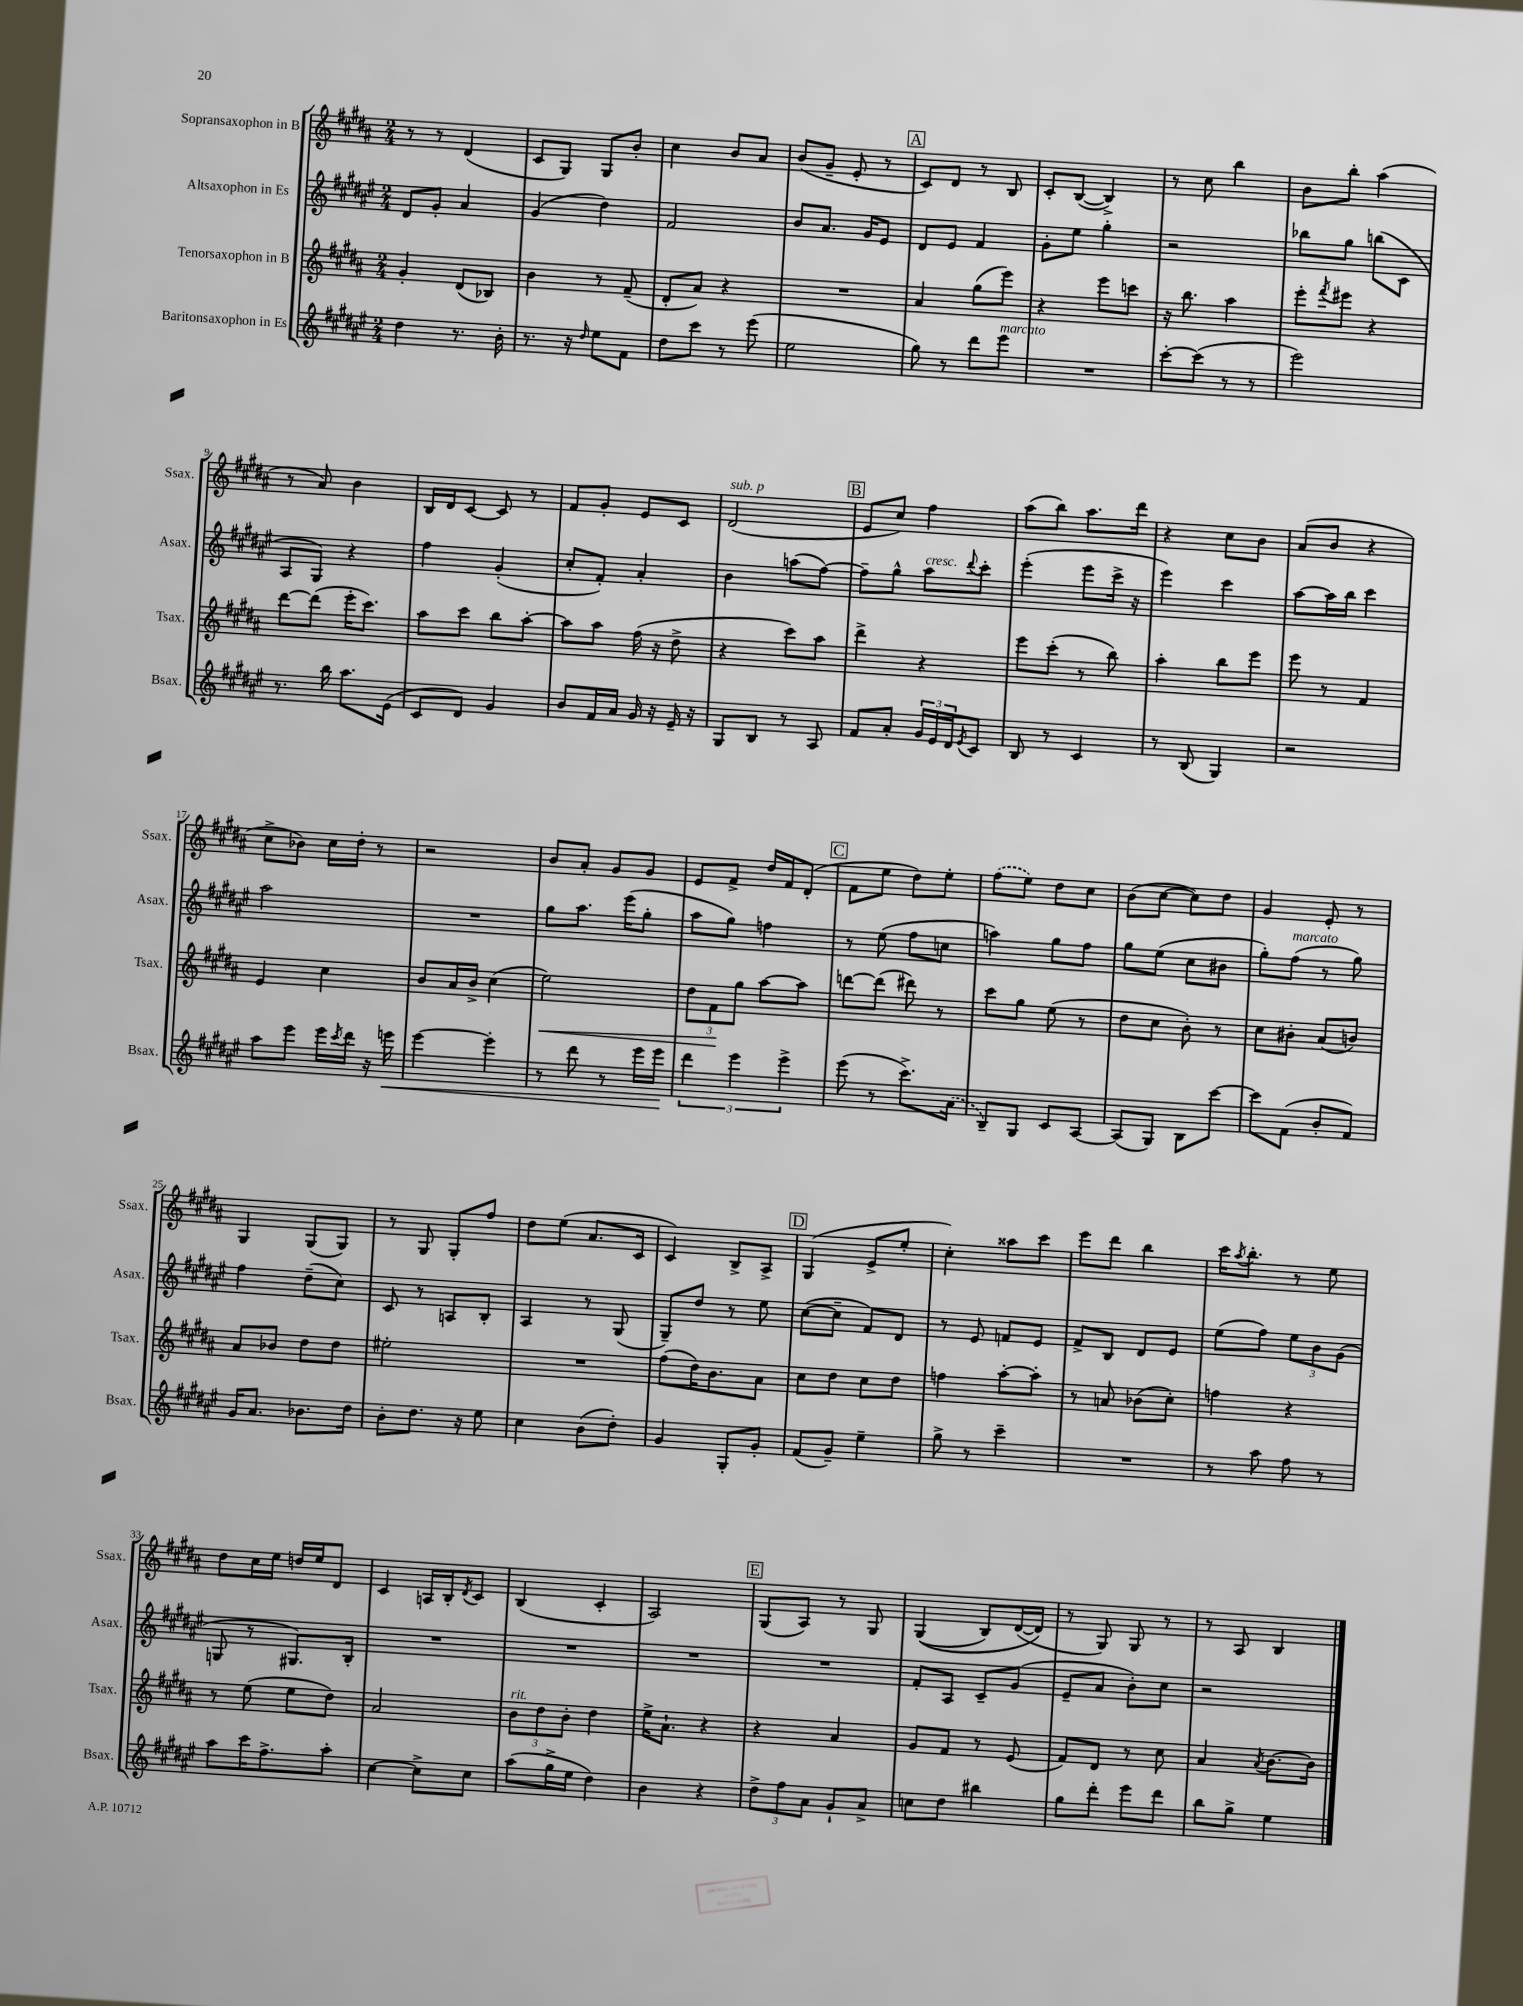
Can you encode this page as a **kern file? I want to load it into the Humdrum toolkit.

**kern	**dynam	**kern	**dynam	**kern	**kern
*part4	*part4	*part3	*part3	*part2	*part1
*staff4	*staff4	*staff3	*staff3	*staff2	*staff1
*I"Baritonsaxophon in Es	*	*I"Tenorsaxophon in B	*	*I"Altsaxophon in Es	*I"Sopransaxophon in B
*I'Bsax.	*	*I'Tsax.	*	*I'Asax.	*I'Ssax.
*clefG2	*	*clefG2	*	*clefG2	*clefG2
*k[f#c#g#d#a#e#]	*	*k[f#c#g#d#a#]	*	*k[f#c#g#d#a#e#]	*k[f#c#g#d#a#]
*M2/4	*	*M2/4	*	*M2/4	*M2/4
=1	=1	=1	=1	=1	=1
4dd#\	.	4g#'/	.	8d#/L	8r
.	.	.	.	8g#'/J	8r
8.r	.	(8d#/L	.	4a#/	(4d#/
.	.	8B-X/J)	.	.	.
16b'\	.	.	.	.	.
=2	=2	=2	=2	=2	=2
8.r	.	4b\	.	(4g#/	8c#/L
.	.	.	.	.	8G#/J)
16r	.	.	.	.	.
16qqdd#/	.	.	.	.	.
8ee#\L	.	8r	.	4dd#\)	8G#/L
8f#\J	.	(8f#~/	.	.	8b'/J
=3	=3	=3	=3	=3	=3
8dd#\L	.	8d#'/L	.	2f#/	4cc#\
8ccc#\J	.	8a#/J)	.	.	.
8r	.	4r	.	.	8b/L
(8eee#\	.	.	.	.	8a#/J
=4	=4	=4	=4	=4	=4
2ee#\	.	2r	.	8b/L	(8b/L
.	.	.	.	8.a#/J	8g#~/J
.	.	.	.	.	8e'/
.	.	.	.	16g#/KL	.
.	.	.	.	8e#/J	8r
!!LO:REH:place=s1:t=A
=5	=5	=5	=5	=5	=5
8gg#\)	.	4a#/	.	8d#/L	8c#/L)
8r	.	.	.	8e#/J	8d#/J
8ddd#\L	.	(8gg#\L	.	4f#/	8r
!LO:TX:a:i:t=marcato	!	!	!	!	!
8eee#\J	.	8eee\J)	.	.	8B/
=6	=6	=6	=6	=6	=6
2r	.	4r	.	8g#'\L	8c#'/L
.	.	.	.	8ee#\J	([8B/J
.	.	8eee\L	.	4gg#'\	4B^/])
.	.	8cccn\J	.	.	.
=7	=7	=7	=7	=7	=7
[8ccc#'\L	.	16r	.	2r	8r
.	.	8.bb\	.	.	.
(8ccc#\J]	.	.	.	.	8cc#\
8r	.	4aa#\	.	.	4bb\
8r	.	.	.	.	.
=8	=8	=8	=8	=8	=8
2eee#\)	.	8eee'\L	.	8bb-X\L	8b\L
.	.	8qfff#/	.	.	.
.	.	8eee#X\J	.	8gg#\J	8bb'\J
.	.	4r	.	(8bbn\L	(4aa#\
.	.	.	.	8c#\J	.
!!LO:LB:g=z
=9	=9	=9	=9	=9	=9
8.r	.	[8ddd#\L	.	8A#/L	8r
.	.	(8ddd#\J]	.	8G#/J)	8a#/)
16bb\	.	.	.	.	.
8.aa#\L	.	16eee'\KL	.	4r	4b\
.	.	8.ccc#\J)	.	.	.
(16e#\Jk	.	.	.	.	.
=10	=10	=10	=10	=10	=10
8c#/L	.	8aa#\L	.	4ff#\	16B/LL
.	.	.	.	.	16d#/J
8d#/J)	.	8ccc#\J	.	.	[8c#/J
4g#/	.	8bb\L	.	(4g#'/	8c#/]
.	.	[8aa#'\J	.	.	8r
=11	=11	=11	=11	=11	=11
8b/L	.	8aa#\L]	.	8cc#'/L	8f#/L
16f#/L	.	8aa#\J	.	8f#'/J)	8g#'/J
16a#/JJ	.	.	.	.	.
16g#/	.	(16ff#\	.	4a#'/	8e/L
16r	.	16r	.	.	.
16e#~/	.	8dd#^\	.	.	8c#/J
16r	.	.	.	.	.
=12	=12	=12	=12	=12	=12
!	!	!	!	!	!LO:TX:a:i:t=sub. p
8G#/L	.	4r	.	4b\	(2d#/
8B/J	.	.	.	.	.
8r	.	8ccc#\L)	.	(8aan\L	.
8A#/	.	8aa#\J	.	[8ff#\J)	.
!!LO:REH:place=s1:t=B
=13	=13	=13	=13	=13	=13
8f#/L	.	4ddd#^\	.	8ff#~\L]	8e/L
8a#'/J	.	.	.	8gg#^^\J	8cc#/J)
!	!	!	!	!LO:TX:a:i:t=cresc.	!
24g#/LL	.	4r	.	8aa#\L	4ff#\
24e#/	.	.	.	.	.
24d#/J	.	.	.	.	.
8qe#/	.	.	.	8qqddd#/	.
8c#/J	.	.	.	8ccc#'\J	.
=14	=14	=14	=14	=14	=14
8B/	.	8eee\L	.	(4eee#'\	(8aa#\L
8r	.	(8ccc#'\J	.	.	8bb\J)
4c#/	.	8r	.	8eee#\L	8.aa#\L
.	.	8bb\)	.	16ccc#^\Jk	.
.	.	.	.	16r	16ddd#\Jk
=15	=15	=15	=15	=15	=15
8r	.	4aa#'\	.	4eee#\)	4r
(8B/	.	.	.	.	.
4G#/)	.	8bb\L	.	4ccc#\	8cc#\L
.	.	8eee\J	.	.	8b\J
=16	=16	=16	=16	=16	=16
2r	.	8eee\	.	[8aa#\L	(8a#/L
.	.	8r	.	16aa#\L]	8b/J
.	.	.	.	16bb\JJ	.
.	.	4f#/	.	4ccc#\	4r
!!LO:LB:g=z
=17	=17	=17	=17	=17	=17
8aa#\L	.	4e/	.	2aa#\	8cc#^\L
8eee#\J	.	.	.	.	8b-X\J)
16eee#\LL	.	4cc#\	.	.	16cc#\LL
8qccc#/	.	.	.	.	.
16ddd#\JJ	.	.	.	.	16dd#'\JJ
16r	.	.	.	.	8r
!	!LO:HP:b	!	!	!	!
16eeen\	<	.	.	.	.
=18	=18	=18	=18	=18	=18
[4eee#\	.	8b/L	.	2r	2r
.	.	16a#/L	.	.	.
.	.	16b^/JJ	.	.	.
4eee#'\]	.	(4cc#\	.	.	.
=19	=19	=19	=19	=19	=19
!	!	!	!LO:HP:b	!	!
8r	.	2ee\)	<	8gg#\L	8b/L
8ddd#\	.	.	.	8.aa#\J	8a#'/J
8r	.	.	.	.	8g#/L
.	.	.	.	(16eee#\KL	.
16eee#\LL	.	.	.	8gg#'\J	8g#/J
16eee#\JJ	.	.	.	.	.
.	[	.	.	.	.
=20	=20	=20	=20	=20	=20
6ddd#\	.	12dd#\L	.	8aa#\L	8e/L
.	.	12f#\	.	.	.
.	.	.	.	8gg#\J)	8f#^/J
6eee#\	.	12gg#\J	[	.	.
.	.	[8aa#\L	.	4ffn\	16dd#/LL
.	.	.	.	.	16f#/J
6eee#^\	.	.	.	.	.
.	.	8aa#\J]	.	.	(8d#'/J
!!LO:REH:place=s1:t=C
=21	=21	=21	=21	=21	=21
(8eee#\	.	[8dddn\L	.	8r	8f#\L
8r	.	(8ddd\J]	.	(8ee#\	8ee\J
8.ccc#^\L)	.	8ddd#X\)	.	8ff#\L	8dd#\L)
.	.	8r	.	8ccn\J	8ee'\J
(16a#\Jk	.	.	.	.	.
=22	=22	=22	=22	=22	=22
8B~/L)	.	8ccc#\L	.	4aan\)	(8ff#\L
8G#/J	.	8gg#\J	.	.	8ee\J)
8c#/L	.	(8ee\	.	8gg#\L	8dd#\L
[8A#/J	.	8r	.	8ff#\J	8cc#\J
=23	=23	=23	=23	=23	=23
(8A#/L]	.	8dd#\L	.	8gg#\L	(8b\L
8G#/J)	.	8cc#\J	.	(8ee#\J	[8cc#\J
8B\L	.	8b'\)	.	8cc#\L	8cc#\L])
[8ccc#\J	.	8r	.	8b#X\J	8dd#\J
=24	=24	=24	=24	=24	=24
8ccc#\L]	.	8cc#\L	.	8gg#'\L)	4g#/
!	!	!	!	!LO:TX:a:i:t=marcato	!
(8f#\J	.	8b#X'\J	.	(8ff#\J	.
8b'/L	.	(8a#/L	.	8r	8e'/
8f#/J)	.	8bn/J)	.	8gg#\)	8r
!!LO:LB:g=z
=25	=25	=25	=25	=25	=25
16g#/KL	.	8a#/L	.	4ff#\	4G#/
8.a#/J	.	.	.	.	.
.	.	8b-X/J	.	.	.
8.b-X\L	.	8dd#\L	.	(8dd#~\L	(8G#/L
.	.	8dd#\J	.	8cc#\J)	8G#/J)
16dd#\Jk	.	.	.	.	.
=26	=26	=26	=26	=26	=26
8b'\L	.	2ee#X'\	.	8c#/	8r
8.dd#\J	.	.	.	8r	8G#/
.	.	.	.	8An/L	8G#'/L
16r	.	.	.	.	.
8ee#\	.	.	.	8B'/J	8ff#/J
=27	=27	=27	=27	=27	=27
4cc#\	.	2r	.	4A#/	8dd#\L
.	.	.	.	.	(8ee\J
(8b\L	.	.	.	8r	8.a#/L
8dd#'\J)	.	.	.	(8G#/	.
.	.	.	.	.	16c#/Jk
=28	=28	=28	=28	=28	=28
4g#/	.	(8ff#\L	.	8G#~/L)	4c#/)
.	.	16dd#\K)	.	8dd#/J	.
.	.	8.b\	.	.	.
8G#'/L	.	.	.	8r	8B^/L
8g#'/J	.	8a#\J	.	8ee#\	8A#^/J
!!LO:REH:place=s1:t=D
=29	=29	=29	=29	=29	=29
(8f#/L	.	8cc#\L	.	([8cc#\L	(4G#/
8g#~/J)	.	8dd#\J	.	8cc#~\J]	.
4ee#~\	.	8cc#\L	.	8f#/L)	8e^/L
.	.	8dd#\J	.	8d#/J	8ee'/J
=30	=30	=30	=30	=30	=30
8gg#^\	.	4ffn\	.	8r	4cc#'\)
8r	.	.	.	8e#/	.
4ccc#~\	.	[8aa#'\L	.	8fn/L	8aa##X\L
.	.	8aa#'\J]	.	8e#/J	8ccc#\J
=31	=31	=31	=31	=31	=31
2r	.	8r	.	8f#^/L	8eee\L
.	.	8an/	.	8B/J	8ddd#\J
.	.	(8b-X\L	.	8d#/L	4bb\
.	.	8cc#'\J)	.	8e#/J	.
=32	=32	=32	=32	=32	=32
8r	.	4ffn\	.	(8ee#\L	16ccc#\KL
.	.	.	.	.	8qaa#/
.	.	.	.	.	8.bb'\J
8aa#\	.	.	.	8ff#\J)	.
8ff#\	.	4r	.	12ee#\L	8r
.	.	.	.	12b\	.
8r	.	.	.	.	8ee\
.	.	.	.	(12g#\J	.
!!LO:LB:g=z
=33	=33	=33	=33	=33	=33
8aa#\L	.	8r	.	8Gn/	8dd#\L
16ccc#\K	.	(8ee\	.	8r	16cc#\L
8.ff#^\	.	.	.	.	16ee\JJ
.	.	8ee\L	.	8.G#X/L)	16ddn/LL
.	.	.	.	.	16ee/J
8aa#'\J	.	8dd#\J)	.	.	8d#/J
.	.	.	.	16B'/Jk	.
=34	=34	=34	=34	=34	=34
[4cc#\	.	2a#/	.	2r	4c#/
8cc#^\L]	.	.	.	.	16An/LL
.	.	.	.	.	16B'/J
.	.	.	.	.	8qd#/
8cc#\J	.	.	.	.	8c#/J
=35	=35	=35	=35	=35	=35
!	!	!LO:TX:a:i:t=rit.	!	!	!
(8aa#\L	.	12b\L	.	2r	(4B/
.	.	12dd#\	.	.	.
16gg#^\L	.	.	.	.	.
.	.	12b'\J	.	.	.
16ee#\JJ	.	.	.	.	.
4dd#\)	.	4dd#\	.	.	4c#'/
=36	=36	=36	=36	=36	=36
4b\	.	16ee^\KL	.	2r	2A#/)
.	.	8.a#`\J	.	.	.
4r	.	4r	.	.	.
!!LO:REH:place=s1:t=E
=37	=37	=37	=37	=37	=37
12dd#^\L	.	4r	.	2r	(8G#/L
12ff#\	.	.	.	.	.
.	.	.	.	.	8A#/J)
12a#\J	.	.	.	.	.
8g#`/L	.	4a#/	.	.	8r
8a#^/J	.	.	.	.	8G#/
=38	=38	=38	=38	=38	=38
8ccn\L	.	8g#/L	.	8f#'/L	((4G#/
8dd#\J	.	8f#/J	.	8A#/J	.
4bb#X\	.	8r	.	8c#~/L	8B/L)
.	.	(8e/	.	(8g#/J	([16d#/L
.	.	.	.	.	16d#/JJ])
=39	=39	=39	=39	=39	=39
8gg#\L	.	8f#/L)	.	8e#~/L	8r
8ddd#'\J	.	8d#/J	.	8a#/J	8G#/)
8eee#\L	.	8r	.	8b'\L)	8G#/
8ddd#\J	.	8cc#\	.	8cc#\J	8r
=40	=40	=40	=40	=40	=40
8bb\L	.	4a#/	.	2r	8r
8gg#^\J	.	.	.	.	8A#/
.	.	8qa#/	.	.	.
4ee#\	.	[8.b\L	.	.	4B/
.	.	16b\Jk]	.	.	.
==	==	==	==	==	==
*-	*-	*-	*-	*-	*-
